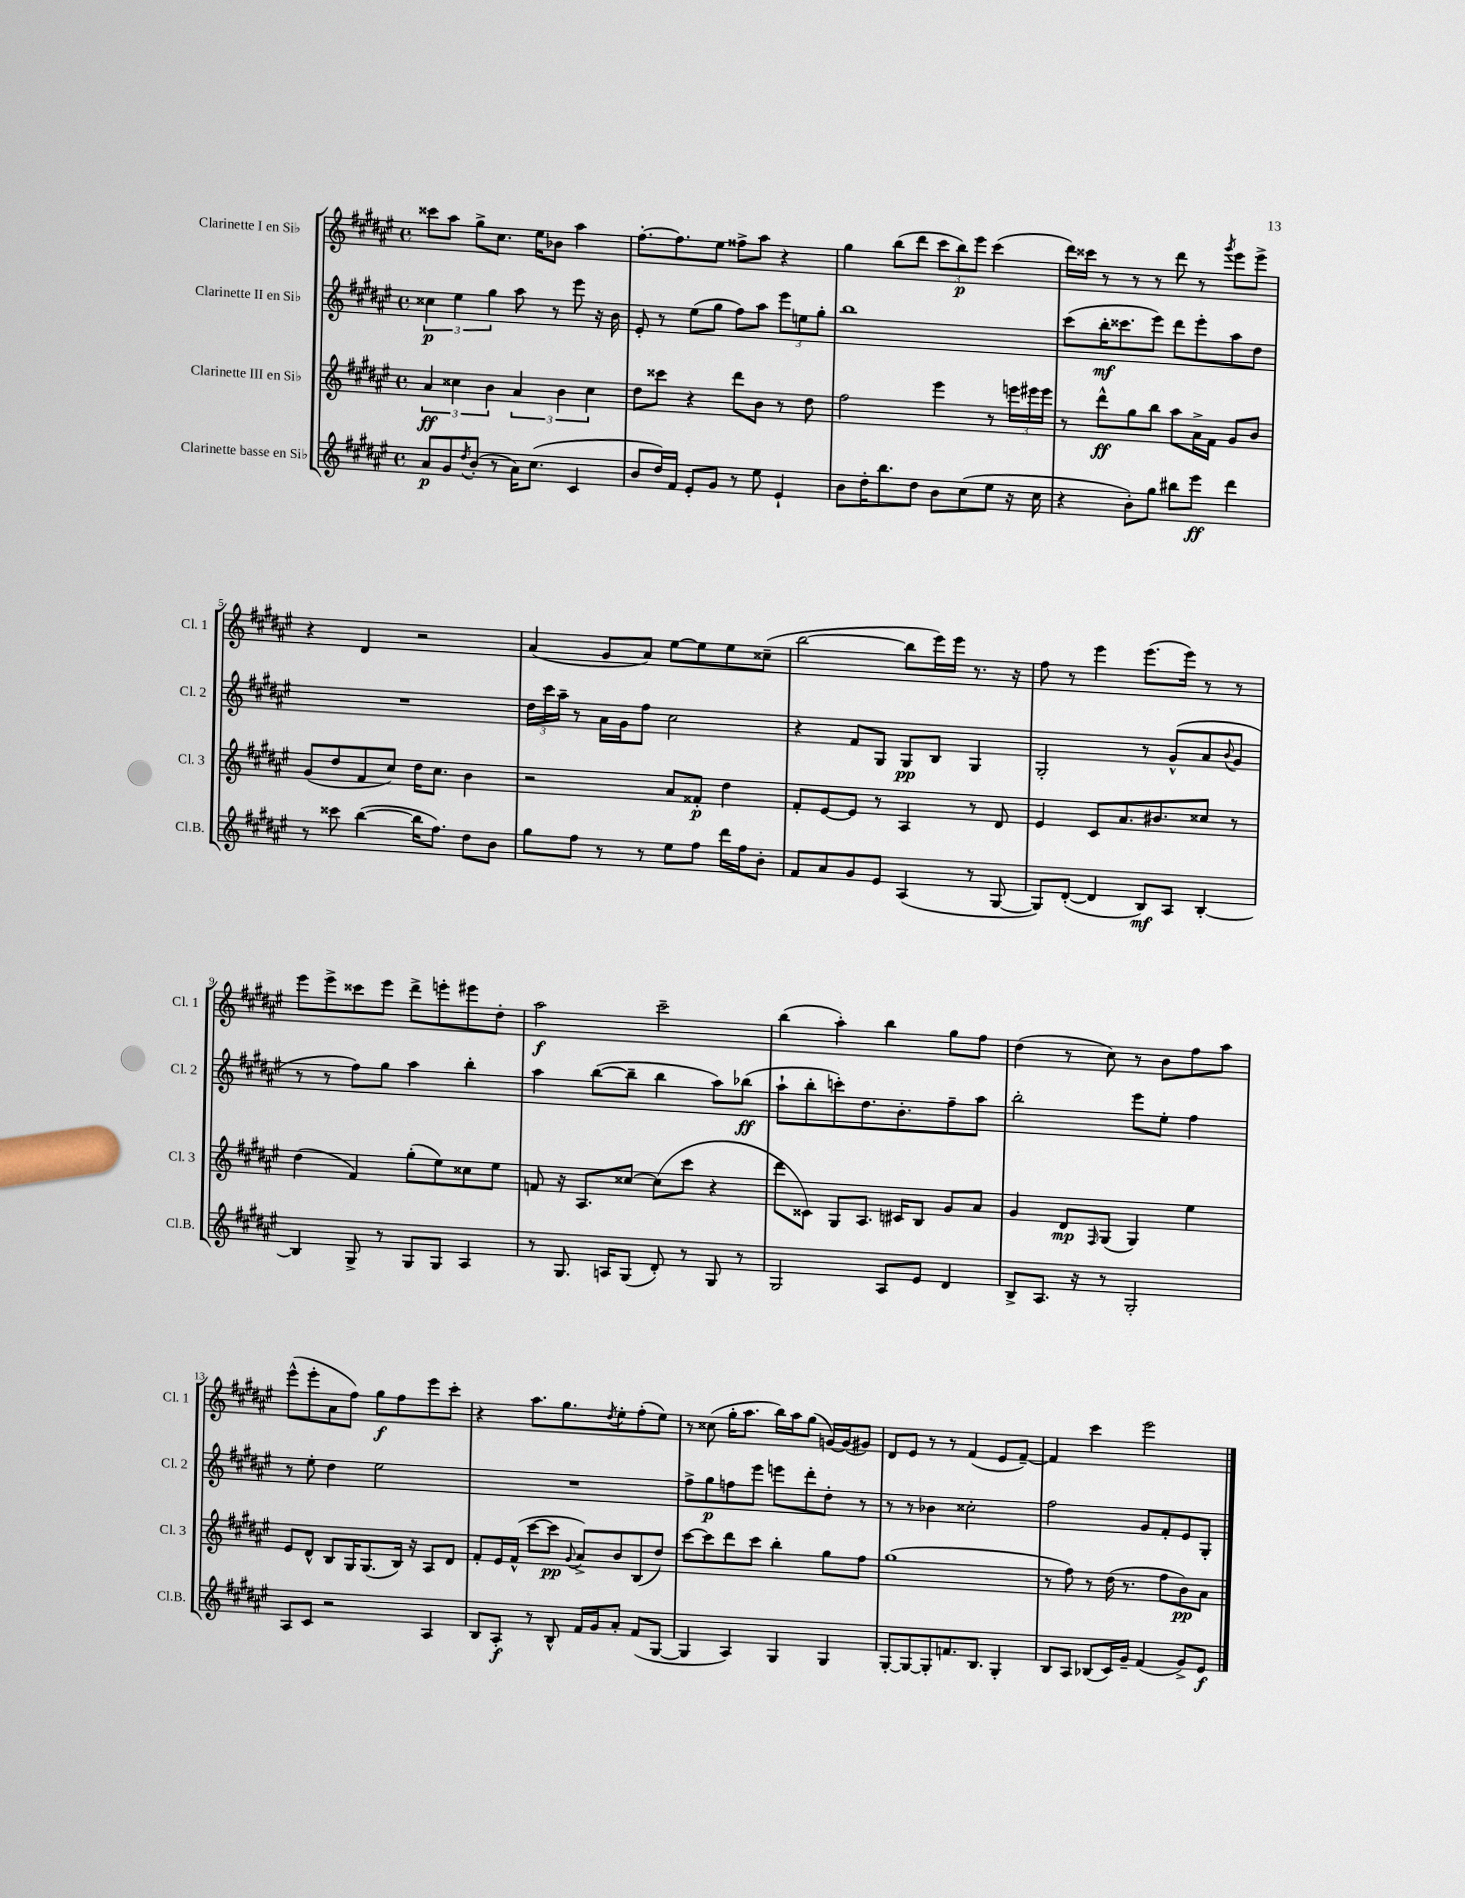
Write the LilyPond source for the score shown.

<<
\new StaffGroup <<
\new Staff = "s0" \with { instrumentName = "Clarinette I en Sib" shortInstrumentName = "Cl. 1" } {
    \clef treble \key fis \major \defaultTimeSignature \time 4/4
    cisis'''8 ais''8 gis''8-> cis''8. eis''16 bes'8 ais''4 |
    fis''8.~-. fis''8. eis''8 fisis''8-> ais''8 r4 |
    gis''4 b''8( dis'''8 \tuplet 3/2 { cis'''8 b''8\p) eis'''8 } cis'''4( |
    dis'''16) cisis'''16 r8 r8 r8 dis'''8 r8 \acciaccatura { gis'''8 } eis'''8 eis'''8-> |
    r4 dis'4 r2 |
    ais'4( gis'8 ais'8) eis''8~ eis''8 eis''8 cisis''8--( |
    b''2~ b''8 eis'''16) eis'''16 r8. r16 |
    fis''8 r8 eis'''4 eis'''8.( eis'''16) r8 r8 |
    eis'''8 eis'''8-> cisis'''8 eis'''8 dis'''8-> e'''8-. eis'''8 dis''8-. |
    ais''2\f cis'''2-- |
    b''4( ais''4-.) b''4 gis''8 fis''8 |
    dis''4( r8 cis''8) r8 b'8 fis''8 ais''8 |
    eis'''8-^( eis'''8-. ais'8 fis''8) gis''8\f fis''8 eis'''8 cis'''8-. |
    r4 ais''8. gis''8. \acciaccatura { dis''8 } eis''8-. fis''8-.( eis''8) |
    r8 cisis''8( gis''16-. ais''8. b''16) ais''16 gis''8( g'16~) g'16( gis'8) |
    dis'8 eis'8 r8 r8 fis'4( eis'8 fis'8~--) |
    fis'4 cis'''4 eis'''2 \bar "|." |
}
\new Staff = "s1" \with { instrumentName = "Clarinette II en Sib" shortInstrumentName = "Cl. 2" } {
    \clef treble \key fis \major \defaultTimeSignature \time 4/4
    \tuplet 3/2 { cisis''4\p eis''4 gis''4 } ais''8 r8 eis'''8 r16 b'16 |
    eis'8-. r8 eis''8( gis''8 fis''8) ais''8 \tuplet 3/2 { eis'''8 e''8 gis''8-. } |
    b''1 |
    cis'''8( b''16-.\mf cisis'''8. eis'''8) dis'''8 eis'''8-. ais''8 dis''8 |
    R1 |
    \tuplet 3/2 { dis''16 cis'''16 ais''16-- } r8 ais'16 gis'16 fis''8 cis''2 |
    r4 fis'8 gis8 gis8\pp b8 gis4 |
    gis2-. r8 gis'8-^( ais'8 \appoggiatura { b'8 } gis'8 |
    r8 r8 fis''8) gis''8 ais''4 b''4-. |
    ais''4 b''8~( b''8-- b''4 ais''8) bes''8\ff( |
    ais''8-! b''8-. c'''8-.) dis''8. b'8.-. fis''8-- ais''8 |
    b''2-. eis'''8 eis''8-. fis''4 |
    r8 eis''8-. dis''4 eis''2 |
    R1 |
    fis''8-> gis''8\p f''8 eis'''8 e'''8 dis'''8-. dis''8-. r8 |
    r8 r8 bes'4 cisis''2-. |
    fis''2 gis'8 fis'8-. eis'8 gis8-. \bar "|." |
}
\new Staff = "s2" \with { instrumentName = "Clarinette III en Sib" shortInstrumentName = "Cl. 3" } {
    \clef treble \key fis \major \defaultTimeSignature \time 4/4
    \tuplet 3/2 { ais'4\ff cisis''4 b'4 } \tuplet 3/2 { ais'4 b'4 cisis''4 } |
    dis''8 cisis'''8 r4 dis'''8 b'8 r8 dis''8 |
    fis''2 eis'''4 r8 \tuplet 3/2 { e'''16 eis'''16 eis'''16 } |
    r8 dis'''8-^\ff gis''8 b''8 ais''8 ais'16-> fis'16 gis'8 b'8 |
    gis'8( dis''8 fis'8 cis''8) dis''16 cis''8. b'4 |
    r2 ais'8 fisis'8-.\p dis''4 |
    fis'8-. eis'8~ eis'8 r8 ais4 r8 dis'8 |
    eis'4 cis'8 ais'8. bis'8. cisis''8 r8 |
    dis''4( fis'4) gis''8-.( eis''8) cisis''8 eis''8 |
    f'8 r16 ais8. cisis''8~ cisis''8( cis'''8 r4 |
    dis'''8 cisis'8) gis8 ais8. cis'16 b8 gis'8 ais'8 |
    gis'4 dis'8\mp \grace { fis16 } gis8( gis4) eis''4 |
    eis'8 dis'8-^ b8 gis16 gis8.( b16) r16 ais8 dis'8 |
    fis'8-. eis'16 fis'16-^( cis'''8~ cis'''8\pp \appoggiatura { gis'8 } ais'8->) b'8 b8( dis''8) |
    cis'''8~ cis'''8 dis'''8 cis'''8 b''4-. gis''8 fis''8 |
    gis''1( |
    r8 fis''8) r8 dis''16( r8. fis''8 b'8\pp) ais'8 \bar "|." |
}
\new Staff = "s3" \with { instrumentName = "Clarinette basse en Sib" shortInstrumentName = "Cl.B." } {
    \clef treble \key fis \major \defaultTimeSignature \time 4/4
    ais'8\p gis'8 \acciaccatura { dis''8 } b'8-.( r8 ais'16) cis''8.( cis'4 |
    b'8 dis''16) fis'16 eis'8-. gis'8 r8 eis''8 eis'4-! |
    b'8 dis''16-. b''8. dis''8 b'8 cis''8( eis''8 r16 cis''16 |
    r4 b'8-.) gis''8 bis''8 eis'''8\ff dis'''4 |
    r8 cisis'''8 b''4~( b''16 fis''8.) dis''8 b'8 |
    gis''8 fis''8 r8 r8 eis''8 fis''8 dis'''16 fis''16 b'8-. |
    fis'8 ais'8 gis'8 eis'8 ais4( r8 gis8~ |
    gis8) dis'8~-.( dis'4 b8\mf) ais8 b4~-. |
    b4 gis8-> r8 gis8 gis8 ais4 |
    r8 gis8. a16 gis8( dis'8-.) r8 gis8 r8 |
    gis2 ais8 eis'8 dis'4 |
    b8-> ais8. r16 r8 gis2-. |
    ais8 cis'8 r2 ais4 |
    b8 ais8-.\f r8 b8-^ fis'16 gis'16 ais'8-. fis'8( gis8~ |
    gis4 ais4) gis4 gis4 |
    gis8~-. gis8~ gis8-. f'8. b8. gis4-. |
    b8 ais8 bes8( cis'16) gis'16-- fis'4( gis'8->) eis'8\f \bar "|." |
}
>>
>>
